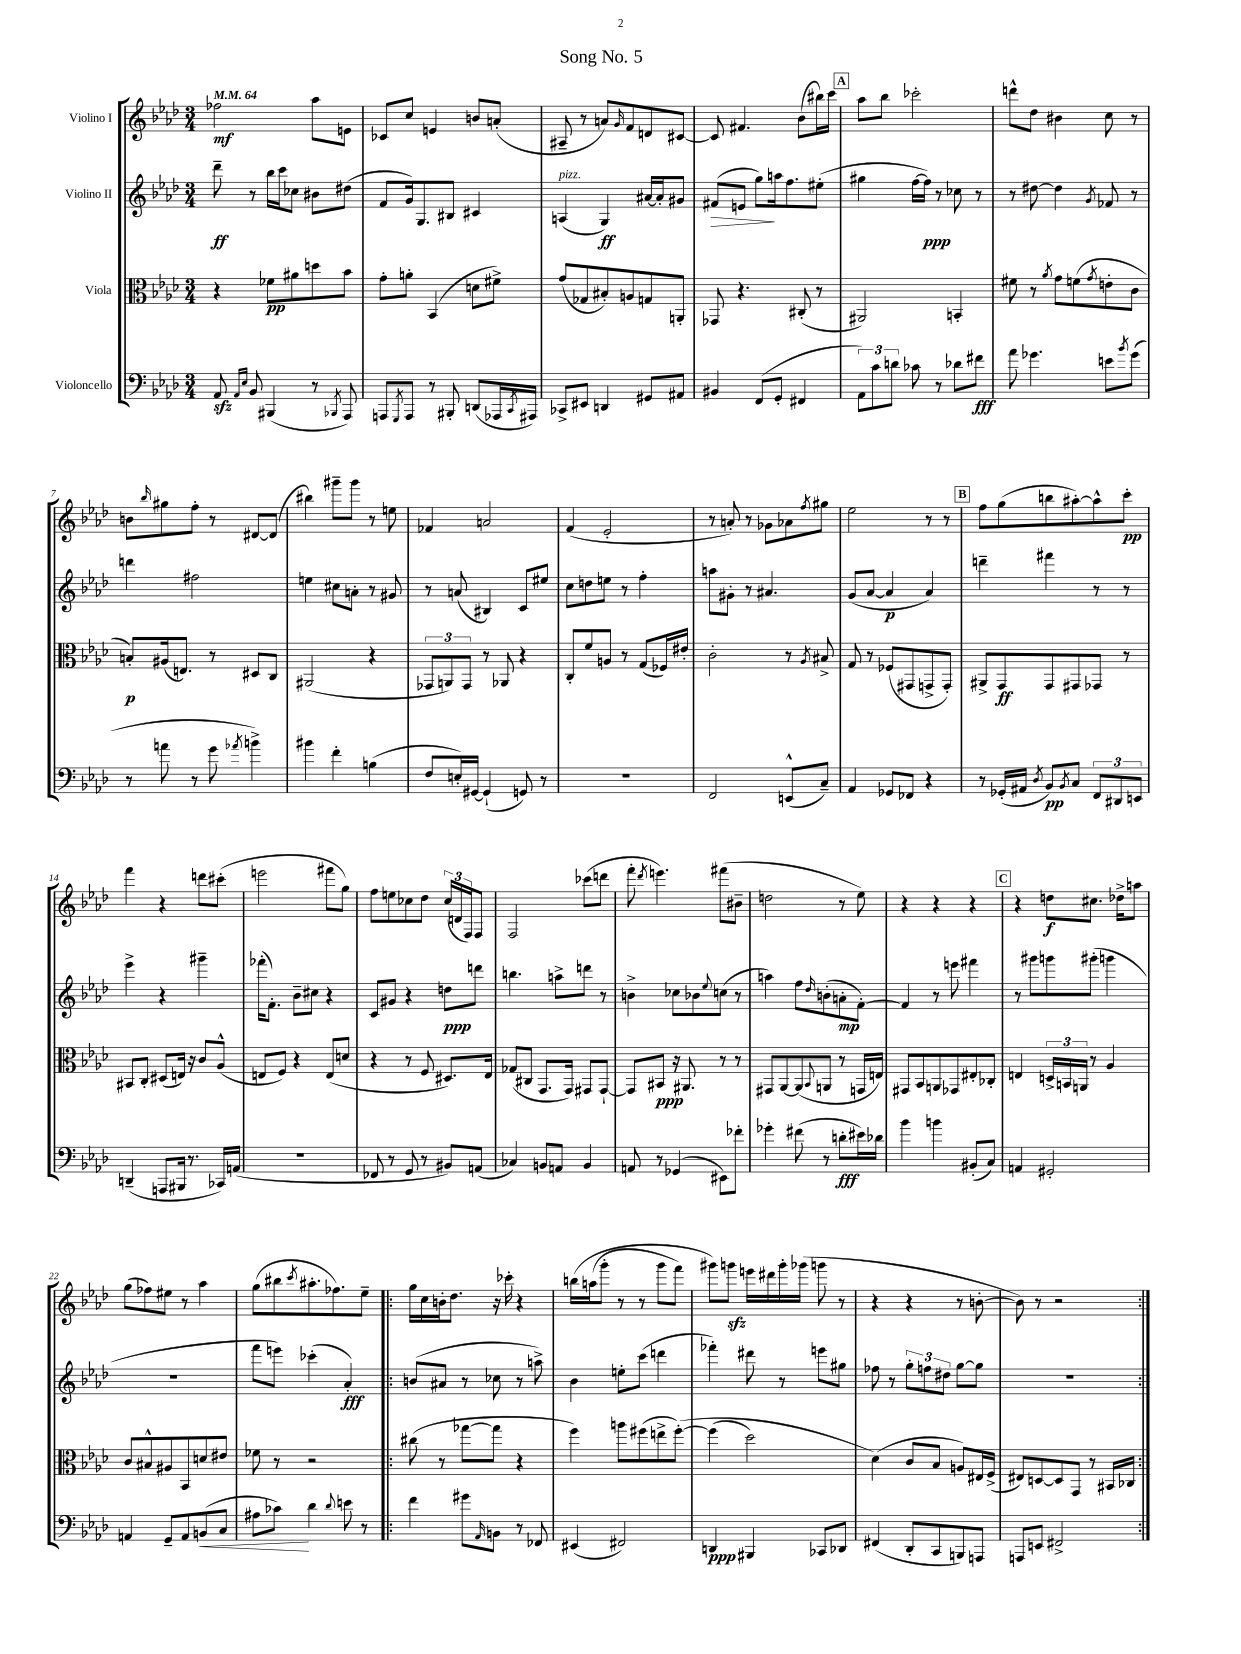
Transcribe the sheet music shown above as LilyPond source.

\header { title = "Song No. 5" }
<<
\new StaffGroup <<
\new Staff = "s0" \with { instrumentName = "Violino I" } {
    \clef treble \key aes \major \numericTimeSignature \time 3/4 \tempo 4 = 64
    fes''2\mf aes''8 e'8 |
    ces'8 c''8 e'4 b'8 a'8-.( |
    ais8-- r8 a'8) \grace { g'16 } f'8 d'8 cis'8~ |
    cis'8 fis'4. bes'8( bis''16) c'''16 |
    \mark \markup { \box "A" } aes''8 bes''8 ces'''2-. |
    d'''8-^ des''8 bis'4 c''8 r8 |
    b'8 \grace { bes''16 } gis''8 f''8-. r8 dis'8~ dis'8( |
    bis''4) gis'''8-- gis'''8 r8 e''8 |
    fes'4 a'2 |
    f'4( ees'2-. |
    r8 a'8-.) r8 ges'8 aes'8 \acciaccatura { f''8 } gis''8 |
    ees''2 r8 r8 |
    \mark \markup { \box "B" } f''8 g''8( b''8 ais''8~-.) ais''8-^ c'''8-.\pp |
    f'''4 r4 d'''8 cis'''8-.( |
    e'''2 fis'''8 g''8) |
    f''8 e''8 ces''8 des''8 \tuplet 3/2 { ces''16( d'16 f16) } f8 |
    f2 ces'''8( d'''8 |
    f'''8-. \acciaccatura { des'''8 } e'''4.) fis'''8( bis'8-- |
    d''2 r8 ees''8) |
    r4 r4 r4 |
    \mark \markup { \box "C" } r4 d''8\f cis''8. des''16-> a''8 |
    g''8( fes''8) eis''8 r8 aes''4 |
    g''8( bis''8 \acciaccatura { c'''8 } ais''8.-. fes''8.) ees''8-- |
    \repeat volta 2 { g''16 c''16 b'16-. des''8. r16 ces'''16-. r4 |
    b''16\( a''16( g'''8-. r8 r8 g'''8 f'''8) |
    gis'''8\) g'''8\sfz e'''16 dis'''16 g'''16-. ges'''16( g'''8 r8 |
    r4 r4 r8 b'8~-. |
    b'8) r8 r2 | }
}
\new Staff = "s1" \with { instrumentName = "Violino II" } {
    \clef treble \key aes \major \numericTimeSignature \time 3/4
    des'''8--\ff r8 bes''16 c'''16 ces''8 bis'8 dis''8( |
    f'8 g'16) g8. bis8 cis'4 |
    a4^\markup { \italic "pizz." }( g4\ff) ais'16~ ais'16-. gis'8 |
    fis'8\>( e'8 g''8\!) a''16 f''8. eis''8-.( |
    \mark \markup { \box "A" } gis''4 f''16~ f''16\ppp) r8 ces''8 r8 |
    r8 dis''8~ dis''4 \acciaccatura { g'8 } fes'8 r8 |
    d'''4 fis''2 |
    e''4 cis''8 a'8-. r8 gis'8 |
    r8 a'8( bis4) c'8 eis''8 |
    c''8 d''8 e''8 r8 f''4-. |
    a''8 gis'8-. r8 ais'4. |
    g'8( aes'8~ aes'4\p aes'4) |
    \mark \markup { \box "B" } d'''4-- fis'''4 r8 r8 |
    ees'''4-> r4 gis'''4-- |
    fes'''16-.( f'8.-.) bes'8-- cis''8 r4 |
    c'8 gis'8 r4 d''8\ppp d'''8 |
    b''4. a''8-> d'''8 r8 |
    b'4-> ces''8 bes'8 \appoggiatura { ees''8 } c''8( r8 |
    a''4) f''8 \grace { des''16 } b'8-.( a'8-.\mp f'8~-.) |
    f'4 r8 e'''8 fis'''4 |
    \mark \markup { \box "C" } r8 gis'''8 g'''8 gis'''8-.( g'''4 |
    R2. |
    f'''8 e'''8) ces'''4-.( aes'4-.\fff) |
    \repeat volta 2 { b'8( ais'8 r8 ces''8 r8 a''8->) |
    bes'4 e''8-. c'''8( d'''4 |
    fes'''4-.) dis'''8 r8 e'''8 gis''8 |
    fes''8 r8 \tuplet 3/2 { g''8-. f''8 dis''8 } g''8~ g''8 |
    R2. | }
}
\new Staff = "s2" \with { instrumentName = "Viola" } {
    \clef alto \key aes \major \numericTimeSignature \time 3/4
    r4 fes'8\pp ais'8 d''8 bes'8 |
    g'8-. a'8-. bes,4( d'8 fis'8->) |
    g'8( ges8 bis8-.) a8 g8 a,8-. |
    ges,8 r4. cis8-.( r8 |
    \mark \markup { \box "A" } ais,2) b,4-. |
    fis'8 r8 \acciaccatura { aes'8 } g'8 f'8( \acciaccatura { g'8 } e'8-. c'8 |
    b8-.\p) ais16( e8.) r8 dis8 c8 |
    ais,2( r4 |
    \tuplet 3/2 { ges,8 a,8) ges,8 } r8 aes,8 r4 |
    c8-. f'8 a8 r8 g8( fes16) eis'16-. |
    c'2-. r8 \acciaccatura { aes8 } bis8-> |
    g8 r8 fes8( gis,8 g,8-> g,8-.) |
    \mark \markup { \box "B" } ais,8-> g,8\ff g,8 gis,8 ges,8 r8 |
    bis,8 c8-. dis8( e16) r16 c'8 aes8-^( |
    e8 f8) r4 e8( d'8 |
    r4 r8 f8 dis8.) ees16 |
    ges8( cis8 g,8. g,16) gis,8 gis,8~-! |
    gis,8 bis,8\ppp r16 ais,8. r8 r8 |
    gis,8 aes,8~ aes,8( \appoggiatura { bes,8 } a,8 r8 g,16 e16) |
    gis,8 bes,8 a,8 ges,8 eis8-. ces8-. |
    \mark \markup { \box "C" } e4 \tuplet 3/2 { d16-> b,16 a,16 } r8 aes4 |
    c'8 bis8-^ ais8 bes,8 d'8 eis'8 |
    fes'8 r8 r2 |
    \repeat volta 2 { cis''8( r8 ges''8~ ges''8 r4 |
    f''4) a''8 fis''8( e''8-> fis''8~-.)\( |
    fis''4( des''2) |
    des'4(\) c'8 bes8 a8) eis16 f16->( |
    eis8) d8~ d8 g,8 r8 bis,16 ces16 | }
}
\new Staff = "s3" \with { instrumentName = "Violoncello" } {
    \clef bass \key aes \major \numericTimeSignature \time 3/4
    aes,8\sfz \grace { aes,16 ees16 } bes,8 bis,,4( r8 \acciaccatura { bes,,8 } aes,,8) |
    a,,8 \acciaccatura { g,,8 } a,,8 r8 bis,,8-. d,8( aes,,16 \acciaccatura { c,8 } ais,,16) |
    ces,8-> eis,8 d,4 gis,8 ais,8 |
    bis,4 f,8( g,8-. fis,4 |
    \mark \markup { \box "A" } \tuplet 3/2 { aes,8) c'8 d'8 } ces'8 r8 des'8 fis'8\fff |
    aes'8 ges'4. e'8 \acciaccatura { bes'8 } ges'8( |
    r8 a'8 r8 g'8 \acciaccatura { aes'8 } b'4->) |
    bis'4 f'4-. b4( |
    f8 e16-.) gis,16~ gis,4-!( g,8) r8 |
    R2. |
    f,2 e,8-^( c8--) |
    aes,4 ges,8 fes,8 r4 |
    \mark \markup { \box "B" } r8 ges,16-.( ais,16 \acciaccatura { des8 } bes,8\pp) \acciaccatura { bes,8 } c8 \tuplet 3/2 { f,8 dis,8 e,8 } |
    d,4--( a,,8 bis,,16 r8. ces,16) a,16( |
    R2. |
    fes,8 r8 g,8 r8 bis,8) a,8( |
    ces4) b,8 a,8 b,4 |
    a,8 r8 ges,4( eis,8) fes'8-. |
    ges'4-. fis'8( r8 d'8-.\fff eis'16) des'16 |
    bes'4 b'4 bis,8-.( c8) |
    \mark \markup { \box "C" } a,4 gis,2-. |
    a,4 g,8-- a,8 b,8\<( c8 |
    ais8 ces'8\!) des'4 \appoggiatura { des'8 } e'8 r8 |
    \repeat volta 2 { f'4 gis'8 \grace { aes,16 } b,8 r8 fes,8 |
    eis,4( fis,2) |
    d,4\ppp bis,,4 ces,8 des,8 |
    fis,4( des,8-. c,8 b,,8) a,,8 |
    a,,8 e,8 fis,2-> | }
}
>>
>>
